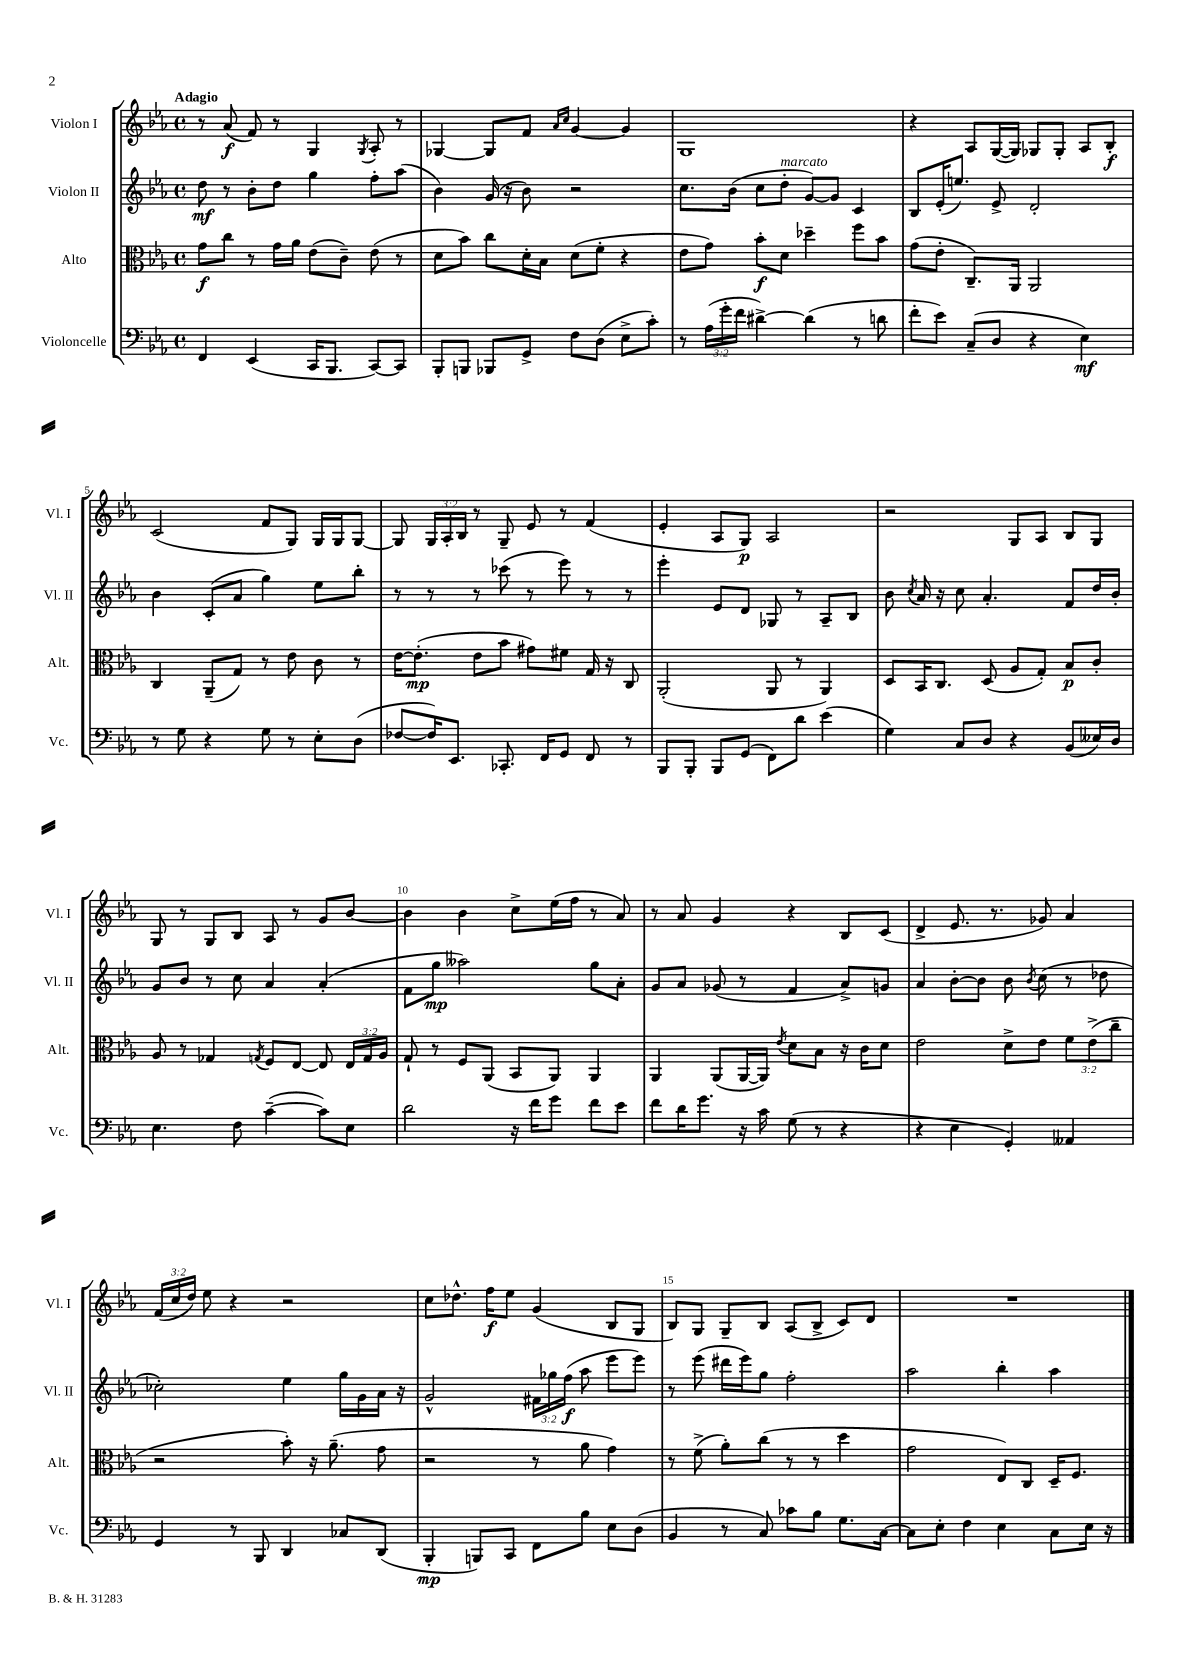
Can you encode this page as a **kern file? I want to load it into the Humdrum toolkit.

**kern	**dynam	**kern	**dynam	**kern	**dynam	**kern	**dynam
*part4	*part4	*part3	*part3	*part2	*part2	*part1	*part1
*staff4	*staff4	*staff3	*staff3	*staff2	*staff2	*staff1	*staff1
*I"Violoncelle	*	*I"Alto	*	*I"Violon II	*	*I"Violon I	*
*I'Vc.	*	*I'Alt.	*	*I'Vl. II	*	*I'Vl. I	*
*clefF4	*	*clefC3	*	*clefG2	*	*clefG2	*
*k[b-e-a-]	*	*k[b-e-a-]	*	*k[b-e-a-]	*	*k[b-e-a-]	*
*M4/4	*	*M4/4	*	*M4/4	*	*M4/4	*
*met(c)	*	*met(c)	*	*met(c)	*	*met(c)	*
=1	=1	=1	=1	=1	=1	=1	=1
!	!	!	!	!	!	!LO:TX:a:B:t=Adagio	!
4FF/	.	8g\L	f	8dd\	mf	8r	.
.	.	8cc\J	.	8r	.	(8a-/	f
(4EE-/	.	8r	.	8b-'\L	.	8f/)	.
.	.	16g\LL	.	8dd\J	.	8r	.
.	.	16a-\JJ	.	.	.	.	.
16CC/KL	.	(8e-\L	.	4gg\	.	4G/	.
8.BBB-/J	.	.	.	.	.	.	.
.	.	8c~\J)	.	.	.	.	.
.	.	.	.	.	.	8qG/	.
[8CC/L)	.	(8e-\	.	8ff'\L	.	8A-'/	.
8CC/J]	.	8r	.	(8aa-\J	.	8r	.
=2	=2	=2	=2	=2	=2	=2	=2
8BBB-'/L	.	8d\L	.	4b-\)	.	[4G-X/	.
8BBBn/J	.	8b-\J)	.	.	.	.	.
8BBB-X/L	.	8cc\L	.	(16g/	.	8G-/L]	.
.	.	.	.	16r	.	.	.
8GG^/J	.	16d'\L	.	8b-\)	.	8f/J	.
.	.	16B-\JJ	.	.	.	.	.
.	.	.	.	.	.	16qqa-/LL	.
.	.	.	.	.	.	16qqcc/JJ	.
8F\L	.	(8d\L	.	2r	.	[4g/	.
(8D\J	.	8f'\J	.	.	.	.	.
8E-^\L	.	4r	.	.	.	4g/]	.
8c'\J)	.	.	.	.	.	.	.
=3	=3	=3	=3	=3	=3	=3	=3
8r	.	8e-\L	.	8.cc\L	.	1G	.
(24A-\LL	.	8g\J)	.	.	.	.	.
24g'\	.	.	.	.	.	.	.
.	.	.	.	(16b-\Jk	.	.	.
24f\JJ	.	.	.	.	.	.	.
[4d#X^\)	.	8b-'\L	f	8cc\L	.	.	.
!	!	!	!	!LO:TX:a:i:t=marcato	!	!	!
.	.	8d\J	.	8dd'\J	.	.	.
(4d#\]	.	4dd-X~\	.	[8g/L)	.	.	.
.	.	.	.	8g/J]	.	.	.
8r	.	8ff\L	.	4c/	.	.	.
8dn\	.	8b-\J	.	.	.	.	.
=4	=4	=4	=4	=4	=4	=4	=4
8f'\L	.	(8g\L	.	8B-/L	.	4r	.
8e-\J)	.	8e-'\J	.	(16e-'/K	.	.	.
.	.	.	.	8.een/J)	.	.	.
(8C~/L	.	8.C~/L)	.	.	.	8A-/L	.
8D/J	.	.	.	8e-^/	.	([16G/L	.
.	.	16AA-/Jk	.	.	.	16G/JJ])	.
4r	.	2AA-/	.	2d'/	.	8G-X/L	.
.	.	.	.	.	.	8G-'/J	.
4E-\)	mf	.	.	.	.	8A-/L	.
.	.	.	.	.	.	8B-'/J	f
!!LO:LB:g=z
=5	=5	=5	=5	=5	=5	=5	=5
8r	.	4C/	.	4b-\	.	(2c/	.
8G\	.	.	.	.	.	.	.
4r	.	(8AA-~/L	.	(8c'/L	.	.	.
.	.	8G/J)	.	8a-/J	.	.	.
8G\	.	8r	.	4gg\)	.	8f/L	.
8r	.	8e-\	.	.	.	8G/J)	.
8E-'\L	.	8c\	.	8ee-\L	.	16G/LL	.
.	.	.	.	.	.	16G/J	.
(8D\J	.	8r	.	8bb-'\J	.	[8G/J	.
=6	=6	=6	=6	=6	=6	=6	=6
[8F-X/L	.	[16e-\KL	.	8r	.	8G/]	.
.	.	(8.e-'\J]	mp	.	.	.	.
16F-/K])	.	.	.	8r	.	24G/LL	.
.	.	.	.	.	.	24A-'/	.
8.EE-/J	.	.	.	.	.	.	.
.	.	.	.	.	.	24B-/JJ	.
.	.	8e-\L	.	8r	.	8r	.
8.CC-X'/	.	8b-\J	.	(8ccc-X\	.	8G~/	.
.	.	8g#X\L)	.	8r	.	8e-/	.
16FF/KL	.	.	.	.	.	.	.
8GG/J	.	8f#X\J	.	8eee-\)	.	8r	.
8FF/	.	16G/	.	8r	.	(4f/	.
.	.	16r	.	.	.	.	.
8r	.	8C/	.	8r	.	.	.
=7	=7	=7	=7	=7	=7	=7	=7
8BBB-/L	.	(2AA-'/	.	4eee-'\	.	4e-'/	.
8BBB-'/J	.	.	.	.	.	.	.
8BBB-/L	.	.	.	8e-/L	.	8A-/L	.
(8GG/J	.	.	.	8d/J	.	8G/J)	p
8FF\L)	.	8AA-/	.	8G-X/	.	2A-/	.
8d\J	.	8r	.	8r	.	.	.
(4e-\	.	4AA-/)	.	8A-~/L	.	.	.
.	.	.	.	8B-/J	.	.	.
=8	=8	=8	=8	=8	=8	=8	=8
4G\)	.	8D/L	.	8b-\	.	2r	.
.	.	.	.	8qcc/	.	.	.
.	.	16BB-/K	.	16a-/	.	.	.
.	.	8.C/J	.	16r	.	.	.
8C/L	.	.	.	8cc\	.	.	.
8D/J	.	(8D/	.	4.a-'/	.	.	.
4r	.	8A-/L	.	.	.	8G/L	.
.	.	8G'/J)	.	.	.	8A-/J	.
(8BB-/L	.	8B-/L	p	8f/L	.	8B-/L	.
16E--X/L)	.	8c'/J	.	16dd/L	.	8G/J	.
16D/JJ	.	.	.	16b-'/JJ	.	.	.
!!LO:LB:g=z
=9	=9	=9	=9	=9	=9	=9	=9
4.E-\	.	8A-/	.	8g/L	.	8G/	.
.	.	8r	.	8b-/J	.	8r	.
.	.	4G-X/	.	8r	.	8G/L	.
8F\	.	.	.	8cc\	.	8B-/J	.
.	.	8qGn/	.	.	.	.	.
([4c~\	.	8F/L	.	4a-/	.	8A-/	.
.	.	[8E-/J	.	.	.	8r	.
8c\L])	.	8E-/]	.	(4a-'/	.	8g/L	.
8E-\J	.	24E-/LL	.	.	.	[8b-/J	.
.	.	24G/	.	.	.	.	.
.	.	24A-/JJ	.	.	.	.	.
=10	=10	=10	=10	=10	=10	=10	=10
2d\	.	8G`/	.	8f\L	.	4b-\]	.
.	.	8r	.	8gg\J	mp	.	.
.	.	8F/L	.	2aa--X\)	.	4b-\	.
.	.	(8AA-/J	.	.	.	.	.
16r	.	8BB-/L	.	.	.	8cc^\L	.
16f\KL	.	.	.	.	.	.	.
8g\J	.	8AA-/J)	.	.	.	(16ee-\L	.
.	.	.	.	.	.	16ff\JJ	.
8f\L	.	4AA-/	.	8gg\L	.	8r	.
8e-\J	.	.	.	8a-'\J	.	8a-/)	.
=11	=11	=11	=11	=11	=11	=11	=11
8f\L	.	4AA-/	.	8g/L	.	8r	.
16d\K	.	.	.	8a-/J	.	8a-/	.
8.g\J	.	.	.	.	.	.	.
.	.	(8AA-/L	.	(8g-X/	.	4g/	.
16r	.	[16AA-/L	.	8r	.	.	.
16c\	.	16AA-/JJ])	.	.	.	.	.
.	.	8qe-/	.	.	.	.	.
(8G\	.	8d\L	.	4f/	.	4r	.
8r	.	8B-\J	.	.	.	.	.
4r	.	16r	.	8a-^/L)	.	8B-/L	.
.	.	16c\KL	.	.	.	.	.
.	.	8d\J	.	8gn/J	.	(8c/J	.
=12	=12	=12	=12	=12	=12	=12	=12
4r	.	2e-\	.	4a-/	.	4d^/	.
4E-\	.	.	.	[8b-'\L	.	8.e-/	.
.	.	.	.	8b-\J]	.	.	.
.	.	.	.	.	.	8.r	.
4GG'/)	.	8d^\L	.	8b-\	.	.	.
.	.	.	.	8qb-/	.	.	.
.	.	8e-\J	.	(8cc\	.	8g-X/)	.
4AA--X/	.	12f\L	.	8r	.	4a-/	.
.	.	(12e-^\	.	.	.	.	.
.	.	.	.	8dd-X\	.	.	.
.	.	12cc~\J	.	.	.	.	.
!!LO:LB:g=z
=13	=13	=13	=13	=13	=13	=13	=13
4GG/	.	2r	.	2cc-X'\)	.	(24f/LL	.
.	.	.	.	.	.	24cc/	.
.	.	.	.	.	.	24dd/JJ)	.
.	.	.	.	.	.	8ee-\	.
8r	.	.	.	.	.	4r	.
8BBB-/	.	.	.	.	.	.	.
4DD/	.	8b-'\)	.	4ee-\	.	2r	.
.	.	16r	.	.	.	.	.
.	.	(8.a-~\	.	.	.	.	.
8C-X/L	.	.	.	16gg\LL	.	.	.
.	.	.	.	16g\	.	.	.
(8DD/J	.	8g\	.	16a-\JJ	.	.	.
.	.	.	.	16r	.	.	.
=14	=14	=14	=14	=14	=14	=14	=14
4BBB-'/	mp	2r	.	2g^^/	.	8cc\L	.
.	.	.	.	.	.	8.dd-X^^\J	.
8BBBn/L)	.	.	.	.	.	.	.
.	.	.	.	.	.	16ff\KL	f
8CC/J	.	.	.	.	.	8ee-\J	.
8FF\L	.	8r	.	24f#X\LL	.	(4g/	.
.	.	.	.	24gg-X\	.	.	.
.	.	.	.	(24ff\JJ	f	.	.
8B-\J	.	8a-\	.	8aa-\	.	.	.
8E-\L	.	4g\)	.	8eee-\L	.	8B-/L	.
(8D\J	.	.	.	8eee-\J)	.	8G/J	.
=15	=15	=15	=15	=15	=15	=15	=15
4BB-/	.	8r	.	8r	.	8B-/L)	.
.	.	(8f^\	.	(8eee-\	.	8G/J	.
8r	.	8a-'\L)	.	16ddd#X\LL	.	8G~/L	.
.	.	.	.	16eee-\J)	.	.	.
8C/)	.	(8cc\J	.	8gg\J	.	8B-/J	.
8c-X\L	.	8r	.	2ff'\	.	(8A-/L	.
8B-\J	.	8r	.	.	.	8B-^/J	.
8.G\L	.	4dd\	.	.	.	8c/L)	.
.	.	.	.	.	.	8d/J	.
[16C\Jk	.	.	.	.	.	.	.
=16	=16	=16	=16	=16	=16	=16	=16
8C\L]	.	2g\	.	2aa-\	.	1r	.
8E-'\J	.	.	.	.	.	.	.
4F\	.	.	.	.	.	.	.
4E-\	.	8E-/L)	.	4bb-'\	.	.	.
.	.	8C/J	.	.	.	.	.
8C\L	.	16D~/KL	.	4aa-\	.	.	.
.	.	8.F/J	.	.	.	.	.
16E-\Jk	.	.	.	.	.	.	.
16r	.	.	.	.	.	.	.
==	==	==	==	==	==	==	==
*-	*-	*-	*-	*-	*-	*-	*-
